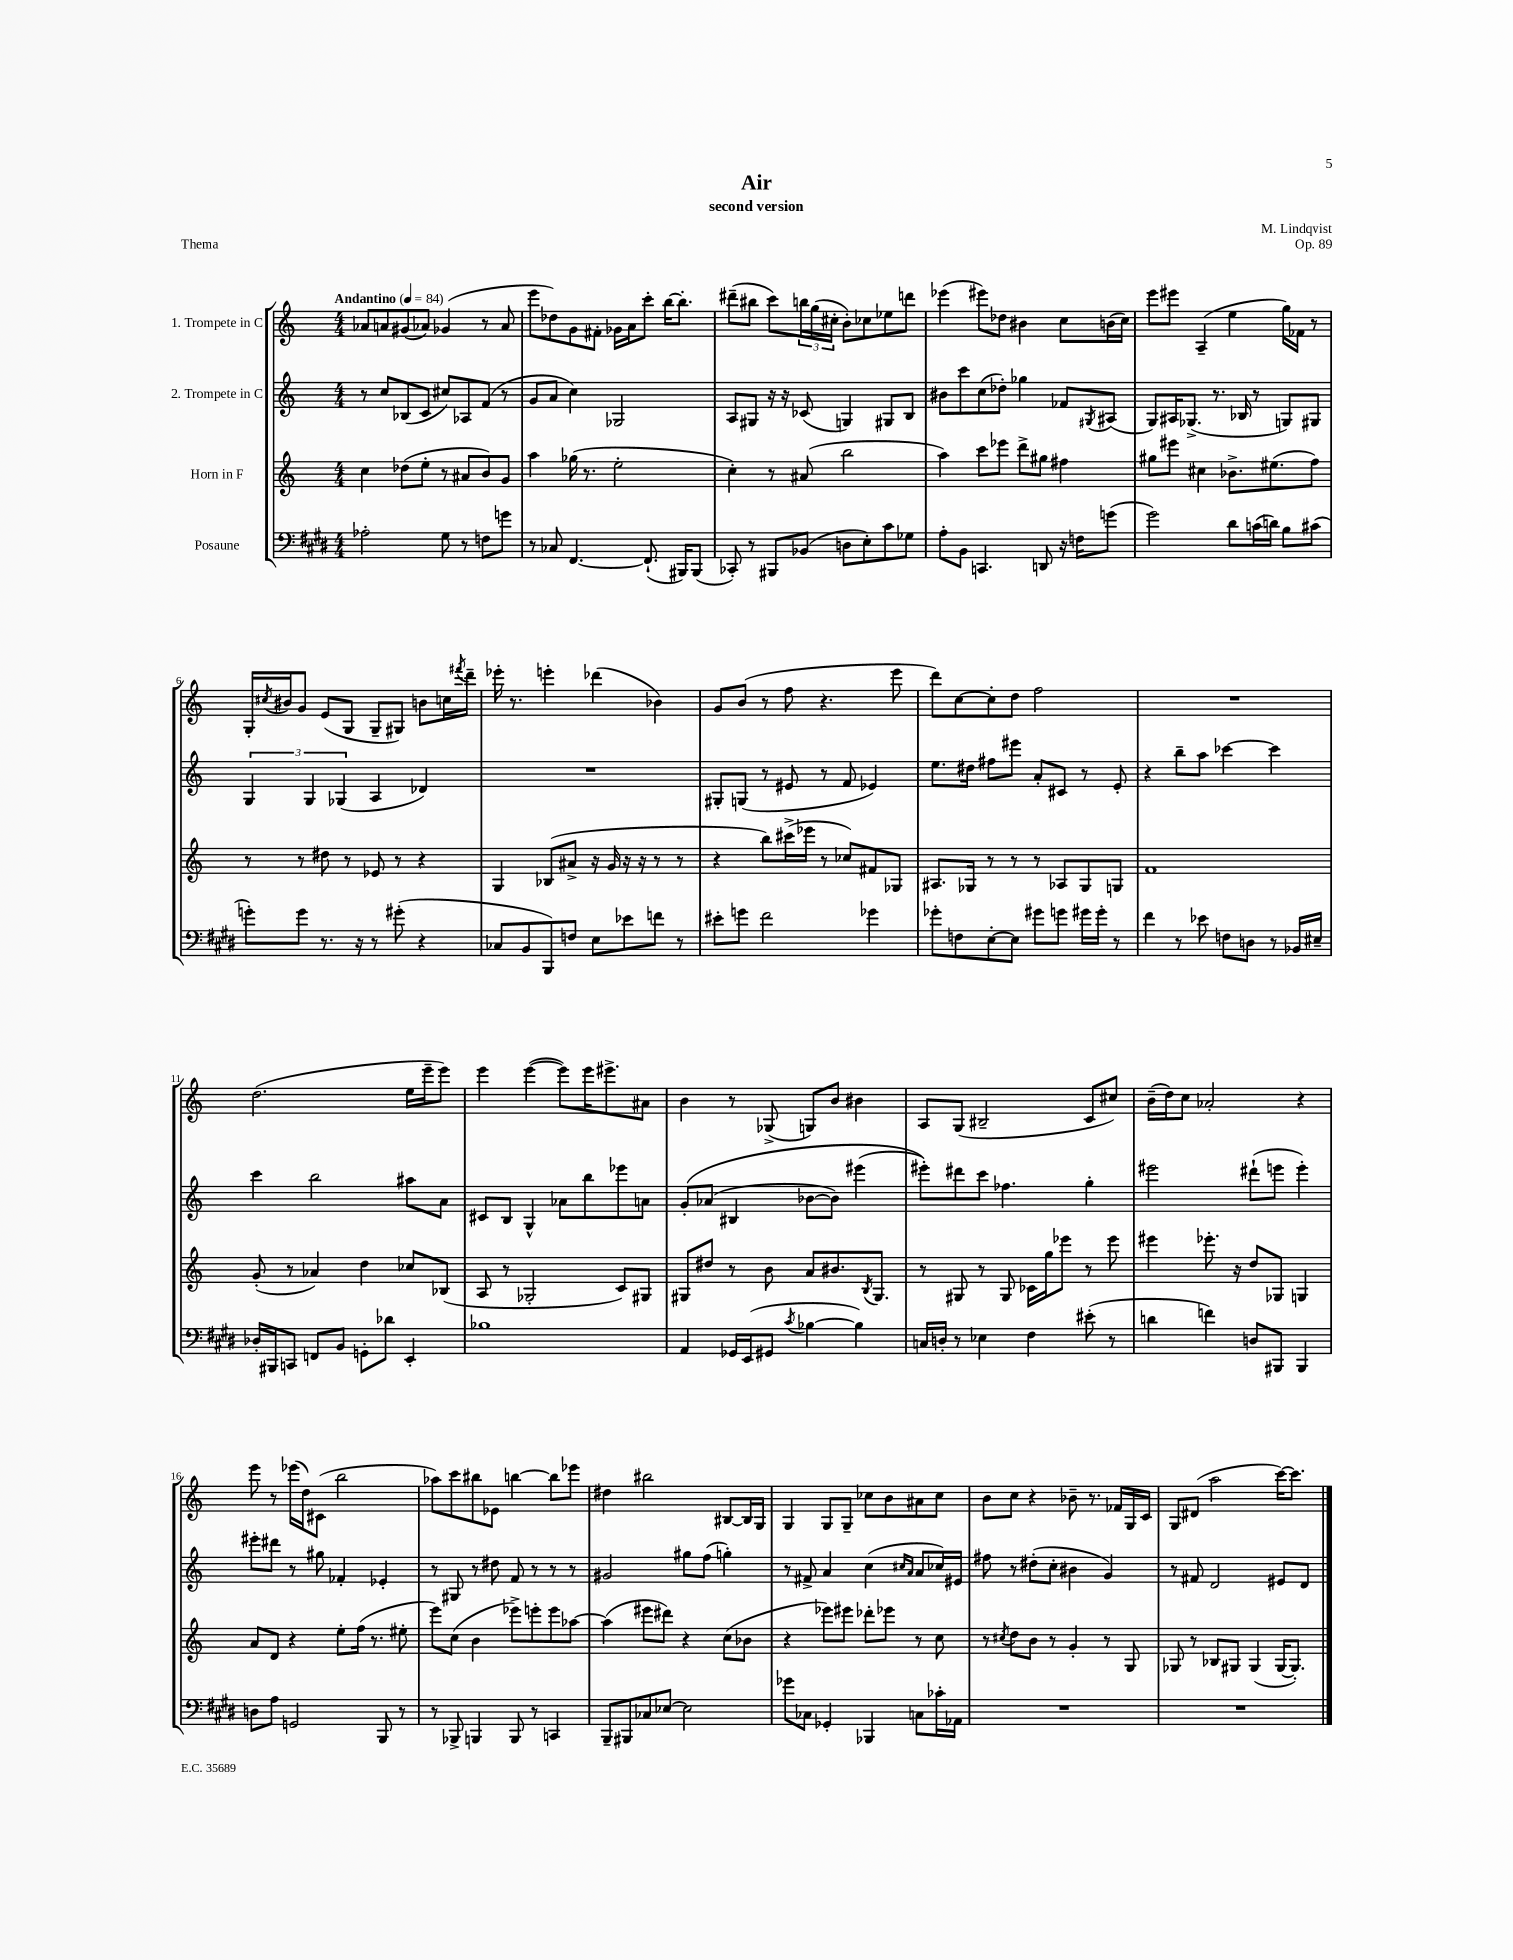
\header { title = "Air" composer = "M. Lindqvist" subtitle = "second version" opus = "Op. 89" piece = "Thema" }
<<
\new StaffGroup <<
\new Staff = "s0" \with { instrumentName = "1. Trompete in C" } {
    \clef treble \key c \major \numericTimeSignature \time 4/4 \tempo "Andantino" 4 = 84
    aes'8 a'8 gis'8( aes'8) ges'4( r8 aes'8 |
    e'''8 des''8) g'8 fis'8-. ges'16 a'16 c'''8-. b''16~ b''8.-. |
    dis'''8--( bis''8 c'''8) \tuplet 3/2 { b''16 g''16( cis''16-. } b'8-.) ces''8 ees''8 d'''8 |
    ees'''4( eis'''8) des''8 bis'4 c''8 b'16( c''16) |
    e'''8 eis'''8 a4--( e''4 g''16) fes'16 r8 |
    g16-. \acciaccatura { cis''8 } bis'16 g'8 e'8( g8 g8-- gis8) b'8 c''16 \acciaccatura { fis'''8 } d'''16-- |
    ees'''16-. r8. e'''4-. des'''4( bes'4) |
    g'8 b'8( r8 f''8 r4. e'''8 |
    d'''8) c''8~ c''8-. d''8 f''2 |
    R1 |
    d''2.( e''16 e'''16-- e'''8) |
    e'''4 e'''4~( e'''8) e'''16 eis'''8.-> ais'8 |
    b'4 r8 ges8->( g8) b'8 bis'4 |
    a8 g8( bis2-- c'8 cis''8) |
    b'16--( d''16) c''8 aes'2-. r4 |
    e'''8 r8 ees'''16( d''16) cis'8( b''2 |
    aes''8) c'''8 bis''8 ees'8 b''4~ b''8 ees'''8 |
    dis''4 bis''2 bis8~ bis16 g16 |
    g4 g8 g8-- ces''8 b'8 ais'8 ces''8 |
    b'8 c''8 r4 bes'8-- r8. fes'16 g16 c'16 |
    g8 dis'8( a''2 c'''16~) c'''8. \bar "|." |
}
\new Staff = "s1" \with { instrumentName = "2. Trompete in C" } {
    \clef treble \key c \major \numericTimeSignature \time 4/4
    r8 c''8 bes8( c'8 cis''8) aes8 f'8( r8 |
    g'8 a'8 c''4) ges2 |
    a8 gis8 r16 r16 ces'8( g4) gis8 b8 |
    bis'8 c'''8 c''8( des''8-.) ges''4 fes'8 \acciaccatura { gis8 } ais8( |
    g8) ais16 ges8.->( r8. bes16 r8 g8) gis8 |
    \tuplet 3/2 { g4 g4 ges4( } a4 des'4) |
    R1 |
    gis8-. g8( r8 eis'8 r8 f'8 ees'4) |
    e''8. dis''16 fis''8 eis'''8 a'8-. cis'8 r8 e'8-. |
    r4 b''8-- a''8 ces'''4~ ces'''4 |
    c'''4 b''2 ais''8 a'8 |
    cis'8 b8 g4-^ aes'8 b''8 ees'''8 a'8 |
    g'8-.\( aes'8( bis4 bes'8~ bes'8) eis'''4( |
    eis'''8-.)\) dis'''8 c'''8 fes''4. g''4-. |
    eis'''2 dis'''8-!( e'''8 e'''4-.) |
    eis'''8-. dis'''8 r8 gis''8 fes'4-. ees'4-. |
    r8 gis8 r8 dis''8 f'8 r8 r8 r8 |
    gis'2 gis''8 f''8( g''4-.) |
    r8 fis'8-> a'4 c''4( \grace { cis''16 a'16 } a'8 ces''16) eis'16 |
    fis''8 r8 dis''8-.( c''8-. bis'4 g'4) |
    r8 fis'8 d'2 eis'8 d'8 \bar "|." |
}
\new Staff = "s2" \with { instrumentName = "Horn in F" } {
    \clef treble \key c \major \numericTimeSignature \time 4/4
    c''4 des''8( e''8-. r8 ais'8 b'8) g'8 |
    a''4 ges''16( r8. e''2-. |
    c''4-.) r8 ais'8( b''2 |
    a''4) c'''8 ees'''8 d'''8-> gis''8 fis''4 |
    gis''8 eis'''8 cis''4 bes'8.-> eis''8.( f''8) |
    r8 r8 dis''8 r8 ees'8 r8 r4 |
    g4 bes8( ais'8-> r16 g'16 r16 r16 r8 r8 |
    r4 b''8) cis'''16->( ees'''16 r8 ces''8) fis'8 ges8 |
    ais8. ges16 r8 r8 r8 aes8 ges8 g8 |
    f'1 |
    g'8-.( r8 aes'4) d''4 ces''8 bes8( |
    a8 r8 ges2-. c'8) gis8 |
    gis8 dis''8 r8 b'8 a'8 bis'8. \acciaccatura { b8 } gis8. |
    r8 gis8 r8 gis8 ces'16 g''16 ees'''8 r8 ees'''8 |
    eis'''4 ees'''8.-. r16 d''8 ges8 g4 |
    a'8 d'8 r4 e''8-. f''16( r8. eis''8-. |
    e'''8) c''8( b'4 ees'''8->) e'''8-. e'''8 aes''8~ |
    aes''4( eis'''8 dis'''8) r4 c''8( bes'8 |
    r4 ees'''8) eis'''8 des'''8-. ees'''8 r8 c''8 |
    r8 \acciaccatura { cis''8 } d''8 b'8 r8 g'4-. r8 g8 |
    ges8 r8 bes8 gis8 gis4( gis16~ gis8.-.) \bar "|." |
}
\new Staff = "s3" \with { instrumentName = "Posaune" } {
    \clef bass \key e \major \numericTimeSignature \time 4/4
    aes2-. gis8 r8 f8 g'8 |
    r8 ces8 fis,4.~ fis,8.-!( bis,,16) bis,,8( |
    ces,8-.) r8 bis,,8 bes,8( d8 e8-.) cis'8 ges8 |
    a8-. b,8 c,4. d,8 r16 f16 g'8( |
    gis'2) dis'8 c'16( d'16) b8 cis'8( |
    g'8-.) g'8 r8. r16 r8 gis'8-.( r4 |
    ces8 b,8 b,,8) f8 e8 ees'8 f'8 r8 |
    eis'8-. g'8 fis'2 ges'4 |
    ges'8-. f8 e8~-. e8 gis'8 g'8 gis'16 gis'16-. r8 |
    fis'4 r8 ees'8 f8 d8 r8 bes,16 eis16-- |
    des16-. bis,,16 c,8 f,8 b,8 g,8-. des'8 e,4-. |
    bes1 |
    a,4 ges,16 e,16( gis,8 \acciaccatura { cis'8 } bes4~ bes4) |
    c16 d16-. r8 ees4 fis4 eis'8-.( r8 |
    d'4 f'4) d8 bis,,8 bis,,4 |
    d8 a8 g,2 b,,8 r8 |
    r8 bes,,8-> b,,4 b,,8 r8 c,4 |
    b,,8-- bis,,8 ces8 ees8~ ees2 |
    ges'8 ces8 ges,4-. bes,,4 c8 ces'16-. aes,16 |
    R1 |
    R1 \bar "|." |
}
>>
>>
